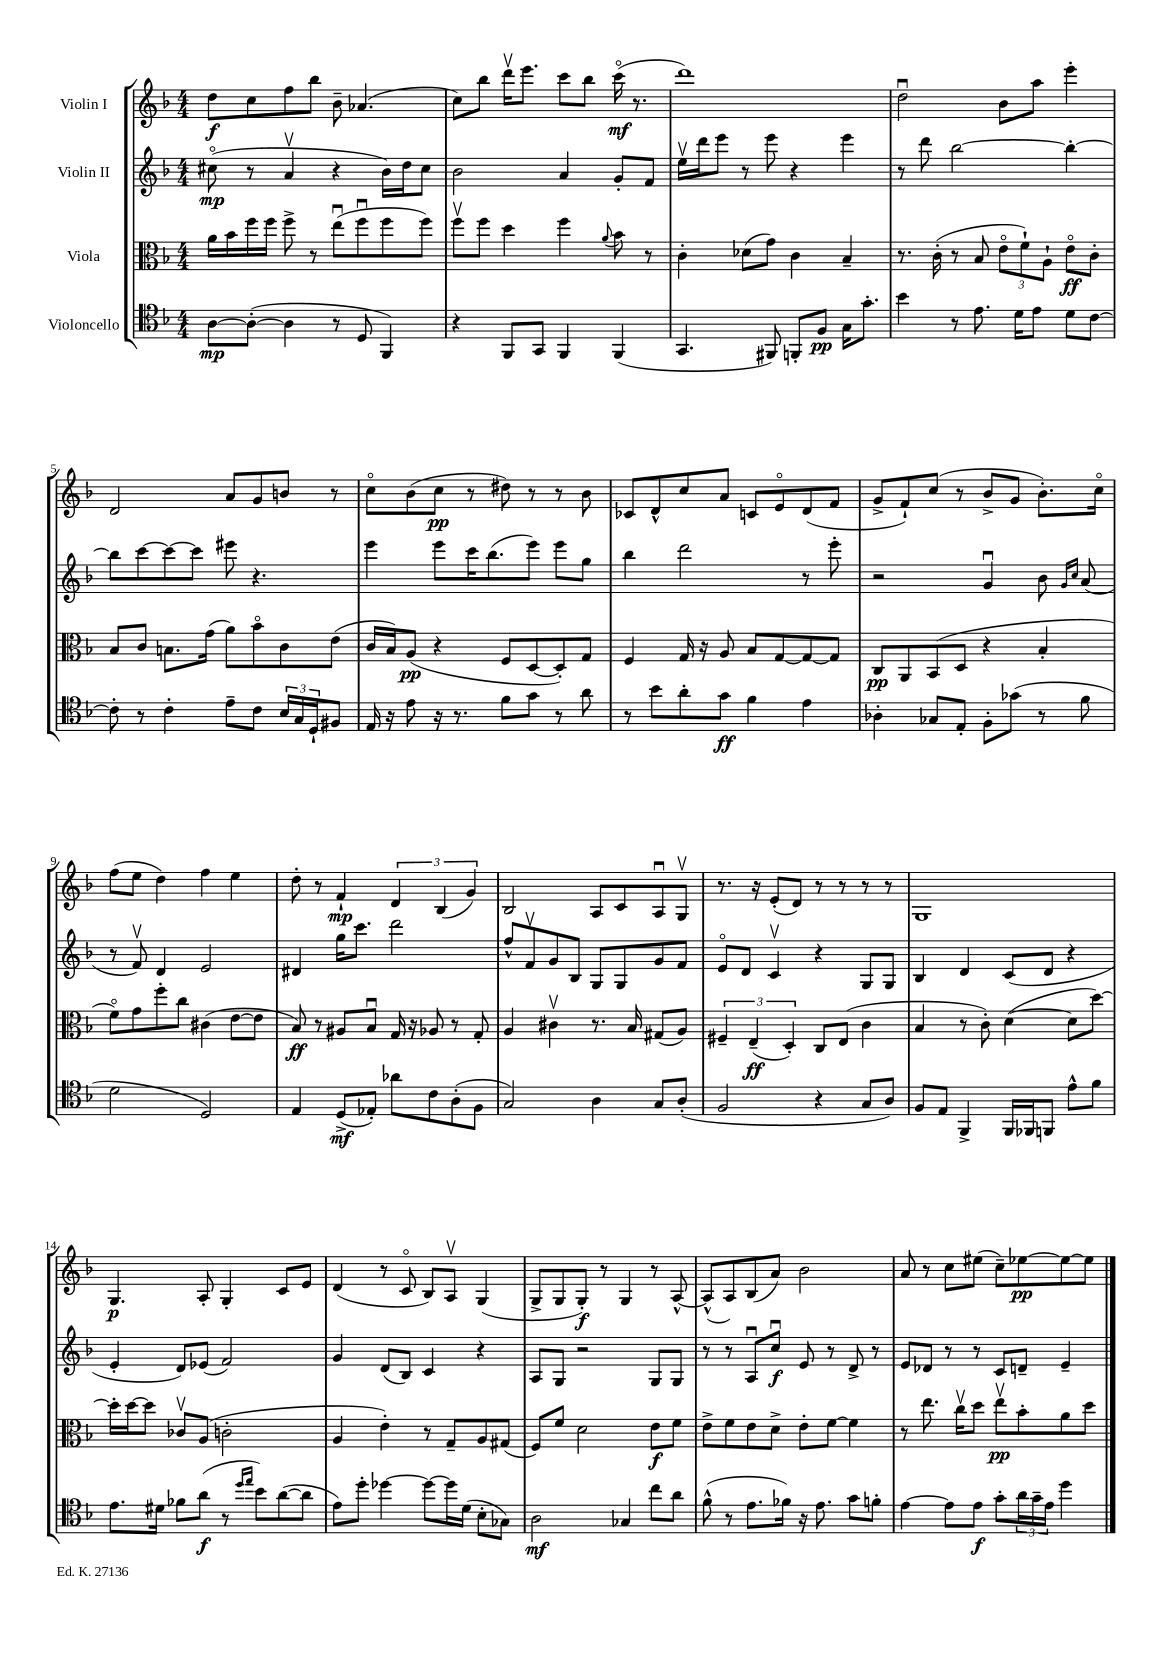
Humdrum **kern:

**kern	**kern	**kern	**kern
*staff4	*staff3	*staff2	*staff1
*clefC4	*clefC3	*clefG2	*clefG2
*k[b-]	*k[b-]	*k[b-]	*k[b-]
*M4/4	*M4/4	*M4/4	*M4/4
[8A	16a	(8cc#o	8dd
.	16b-	.	.
(8A'_	16ff	8r	8cc
.	16ff	.	.
4A]	8ff^	4av	8ff
.	8r	.	8bb-
8r	(8eeu	4r	8b-~
8D	8ffu	.	(4.a-
4FF)	8ff	16b-)	.
.	.	16dd	.
.	8ff)	8cc#	.
=	=	=	=
4r	8ffv	2b-	8cc)
.	8ff	.	8bb-
8FF	4dd	.	16dddv
.	.	.	8.eee
8GG	.	.	.
4FF	4ff	4a	8ccc
.	.	.	8bb-
.	8qqa	.	.
(4FF	8b-	8g'	(16ccco
.	.	.	8.r
.	8r	8f	.
=	=	=	=
4.GG	4c'	16eev	1ddd)
.	.	16ddd	.
.	.	8eee	.
.	(8d-	8r	.
8FF#)	8g)	8eee	.
8FF'	4c	4r	.
8F	.	.	.
16G	4B-~	4eee	.
8.g'	.	.	.
=	=	=	=
4b-	8.r	8r	2ddu
.	.	8ddd	.
.	(16c'	.	.
8r	8r	[2bb-	.
8.e	8B-	.	.
.	12eo	.	8b-
16d	.	.	.
.	12f`)	.	.
8e	.	.	8aa
.	12A`	.	.
8d	8eo	4bb-'_	4eee'
[8c	8c'	.	.
=	=	=	=
8c']	8B-	8bb-]	2d
8r	8c	[8ccc	.
4c'	8.B	8ccc_	.
.	.	8ccc]	.
.	(16g	.	.
8e~	8a)	8eee#	8a
8c	8b-o	4.r	8g
24B-	8c	.	8b
24G	.	.	.
24D`	.	.	.
8F#	(8e	.	8r
=	=	=	=
16E	16c	4eee	8cco
16r	16B-)	.	.
8e	(8A	.	(8b-
16r	4r	8eee	8cc
8.r	.	.	.
.	.	16ccc	8r
.	.	(8.bb-	.
8f	8F	.	8dd#)
8g	[8D	8eee)	8r
8r	8D'])	8eee	8r
8a	8G	8gg	8b-
=	=	=	=
8r	4F	4bb-	8c-
8b-	.	.	8d^^
8a'	16G	2ddd	8cc
.	16r	.	.
8g	8A	.	8a
4f	8B-	.	8c
.	[8G	.	8eo
4e	8G_	8r	(8d
.	8G]	8eee'	8f
=	=	=	=
4A-'	8C	2r	8g^
.	8AA	.	8f`)
8G-	(8BB-	.	(8cc
8E'	8D	.	8r
8F'	4r	4gu	8b-^
(8g-	.	.	8g
8r	4B-'	8b-	8.b-')
.	.	16qqg	.
.	.	16qqcc	.
8f	.	(8a	.
.	.	.	16cco
=	=	=	=
2d	8fo)	8r	(8ff
.	8g	8fv)	8ee
.	8ff'	4d	4dd)
.	8cc	.	.
2D)	(4c#	2e	4ff
.	[8e	.	4ee
.	8e]	.	.
=	=	=	=
4E	8B-)	4d#	8dd'
.	8r	.	8r
(8D^	8A#	16gg	4f`
.	.	8.ccc	.
8E-')	8B-u	.	.
8a-	16G	2ddd	6d
.	16r	.	.
8c	8A-	.	.
.	.	.	(6B-
(8A'	8r	.	.
.	.	.	6g)
8F	8G'	.	.
=	=	=	=
2G)	4A	8ff^^	2B-
.	.	8fv	.
.	4c#v	8g	.
.	.	8B-	.
4A	8.r	8G	8A
.	.	8G	8c
.	16B-	.	.
8G	(8G#	8g	8Au
(8A'	8A)	8f	8Gv
=	=	=	=
2F	6F#~	8eo	8.r
.	.	8d	.
.	(6E~	.	.
.	.	.	16r
.	.	4cv	(8e'
.	6D')	.	.
.	.	.	8d)
4r	8C	4r	8r
.	(8E	.	8r
8G	4c	8G	8r
8A)	.	8G	8r
=	=	=	=
8F	4B-	4B-	1G
8E	.	.	.
4FF^	8r	4d	.
.	8c')	.	.
16FF	([4d	(8c	.
16FF-	.	.	.
8FF	.	8d	.
8e^^	8d]	4r	.
8f	[8dd)	.	.
=	=	=	=
8.e	16dd']	4e'	4.G
.	[16dd	.	.
.	8dd]	.	.
16d#	.	.	.
8f-	8c-v	8d)	.
(8a	(8A	(8e-	8A'
8r	2c'	2f)	4G'
16qqdd	.	.	.
16qqee	.	.	.
8b-)	.	.	.
([8a	.	.	8c
8a]	.	.	8e
=	=	=	=
8e)	4A	4g	(4d
8dd'	.	.	.
[4dd-	4e')	(8d	8r
.	.	8B-)	8co
8dd-_	8r	4c	8B-)
16dd-]	8G~	.	8Av
(16d	.	.	.
8B-'	8A	4r	(4G
8G-)	(8G#	.	.
=	=	=	=
2A	8F)	8A	8G^
.	8f	8G	8G
.	2d	2r	8G')
.	.	.	8r
4G-	.	.	4G
8cc	8e	8G	8r
8a	8f	8G	[8A^^
=	=	=	=
(8f^^	8e^	8r	(8A^^]
8r	8f	8r	8A)
8.e	8e	8Au	(8B-
.	8d^	8ccu	8a)
16f-)	.	.	.
16r	8e'	8e	2b-
8.e	.	.	.
.	[8f	8r	.
8g	4f]	8d^	.
8f'	.	8r	.
=	=	=	=
[4e	8r	8e	8a
.	8.ee	8d-	8r
8e]	.	8r	8cc
.	16ccv	.	.
8e	8dd	8r	(8ee#
8g'	8eev	8c	8cc~)
24a	8b-'	8d~	[8ee-
24g~	.	.	.
24e	.	.	.
4dd	8a	4e~	8ee-_
.	8dd	.	8ee-]
==	==	==	==
*-	*-	*-	*-
